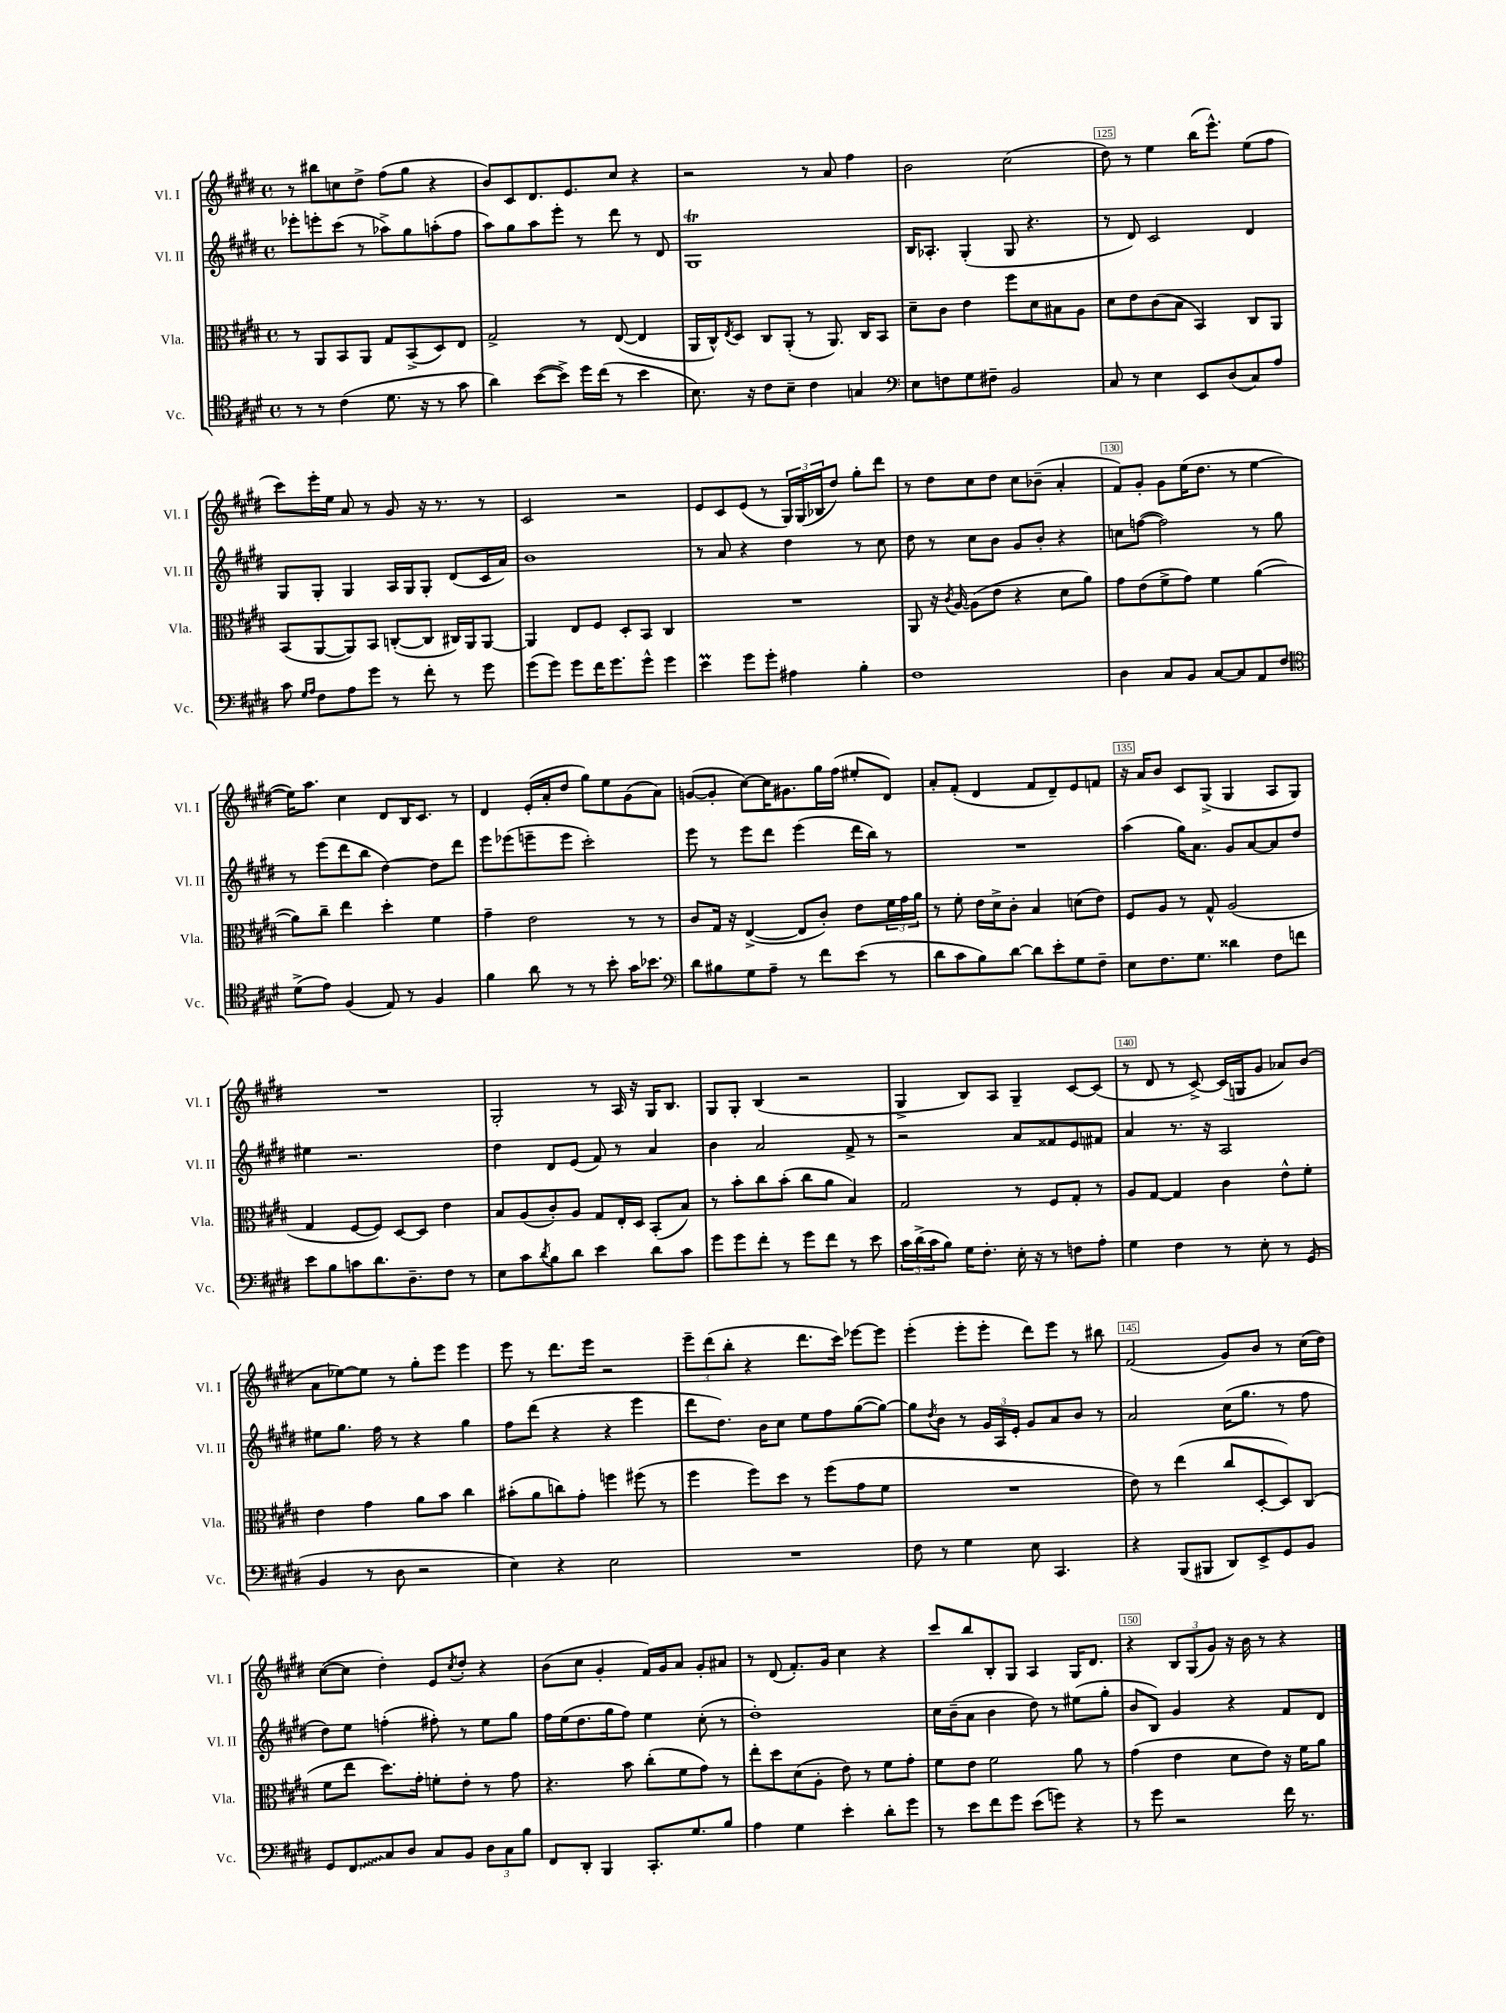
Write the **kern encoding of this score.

**kern	**kern	**kern	**kern
*staff4	*staff3	*staff2	*staff1
*clefC4	*clefC3	*clefG2	*clefG2
*k[f#c#g#d#]	*k[f#c#g#d#]	*k[f#c#g#d#]	*k[f#c#g#d#]
*M4/4	*M4/4	*M4/4	*M4/4
*met(c)	*met(c)	*met(c)	*met(c)
8r	8r	8eee-'\L	8r
8r	8AA/L	8eee'\	8bb#\L
(4c#\	8BB/	(8ccc#\J	8cc\
.	8AA/J	8r	8dd#^\J
8.d#\	8G#/L	8aa-^\L)	(8ff#\L
.	(8BB^/	8gg#\	8gg#\J
16r	.	.	.
8r	8D#/)	(8aa'\	4r
8g#\	8E/J	8ff#\J	.
=	=	=	=
4a\)	2G#^/	8aa\L)	8b/L)
.	.	8gg#\	8c#/
([8b\L	.	8aa\	8.d#/
8b^\]J)	.	8eee'\J	.
.	.	.	8.e/
16dd#\LL	8r	8r	.
(16cc#\JJ	.	.	.
8r	([8E/	8ddd#\	8cc#/J
4b\	4E/]	8r	4r
.	.	8d#/	.
=	=	=	=
8.B\)	16AA/LL	1G#	2r
.	16C#^^/J)	.	.
.	8qE/	.	.
.	8D#/J	.	.
16r	.	.	.
8c#\L	8C#/L	.	.
8B~\J	(8AA'/J	.	.
4c#\	8r	.	8r
.	8.AA/)	.	8a/
4G/	.	.	4ff#\
.	16C#/LK	.	.
.	8BB/J	.	.
=	=	=	=
*clefF4	*	*	*
8E\L	8d#~\L	16B/LK	2b\
.	.	8.A-'/J	.
8F\	8c#\J	.	.
8G#\	4e\	(4G#'/	.
8F#~\J	.	.	.
2BB/	8ff#\L	8G#/	(2cc#\
.	8d#\	4.r	.
.	8B#\	.	.
.	8A\J	.	.
=	=	=	=
8C#/	8d#\L	8r	8dd#\)
8r	8e\	8d#/)	8r
4E\	(8c#\	2c#/	4ee\
.	8B\J	.	.
8EE/L	4BB/)	.	(16bb\LK
.	.	.	8.eee^^\J)
(8D#/	.	.	.
8C#/)	8C#/L	4d#/	(8ee\L
8A/J	8AA/J	.	8ff#\J
=	=	=	=
8c#\	(8BB/L	8G#/L	8ccc#\L)
16qqG#/LL	.	.	.
16qqA/JJ	.	.	.
8F#\L	[8AA/	8G#'/J	16eee'\L
.	.	.	16ee\JJ
8A\	8AA/])	4G#/	8a/
8g#\J	8BB/J	.	8r
8r	([8C'/L	16A/LL	8g#/
.	.	16G#/J	.
8f#'\	8C/]J	8G#'/J	16r
.	.	.	8.r
8r	16C#/LL)	(8d#/L	.
.	16AA/J	.	.
8g#\	[8AA/J	16c#/L	8r
.	.	16a/JJ)	.
=	=	=	=
(8g#\L	4AA/]	1b	2c#/
8g#\J)	.	.	.
8g#\L	8E/L	.	.
16f#\K	8F#/J	.	.
8.g#\	.	.	.
.	8D#'/L	.	2r
8g#^^\J	8BB/J	.	.
4g#\	4C#/	.	.
=	=	=	=
4e\	1r	8r	8e/L
.	.	8a/	8c#/
8g#\L	.	4r	(8e/J
8g#'\J	.	.	8r
4A#\	.	4dd#\	24G#/LL)
.	.	.	(24G#/
.	.	.	24B-/J
.	.	.	8dd#/J)
4B'\	.	8r	8gg#'\L
.	.	8cc#\	8ddd#\J
=	=	=	=
1F#	8AA/	8dd#\	8r
.	16r	8r	8dd#\L
.	8qc#/	.	.
.	[16A/	.	.
.	(8A\]L	8cc#\L	8cc#\
.	8e\J	8b\J	8dd#\J
.	4r	8g#/L	8cc#\L
.	.	8b'/J	(8b-~\J
.	8d#\L	4r	4a'/
.	8a\J)	.	.
=	=	=	=
4D#\	8g#\L	8cc\L	8f#/L)
.	(8e\	([8ff\J	8g#'/J
8C#/L	8f#^\	2ff\])	8g#\L
8BB/J	8g#\J)	.	(16ee\K
.	.	.	8.dd#\J
[8C#/L	4f#\	.	.
8C#/]	.	.	8r
8AA/	([4a\	8r	[4ee\
8F#/J	.	8gg#\	.
=	=	=	=
*clefC4	*	*	*
(8d#^\L	8a\]L)	8r	16ee\]LK)
.	.	.	8.aa\J
8e\J)	8cc#~\J	(8eee\L	.
(4F#/	4ee\	8ddd#\	4cc#\
.	.	8bb\J	.
8E/)	4dd#'\	[4dd#\)	8d#/L
8r	.	.	16B/K
.	.	.	8.c#/J
4F#/	4f#\	8dd#\]L	.
.	.	8ddd#\J	8r
=	=	=	=
4f#\	4g#~\	8eee\L	4d#/
.	.	(8eee-\	.
8a\	2e\	8eee~\	(16e'/LL
.	.	.	16a'/J
8r	.	8eee\J	8dd#/J
8r	.	2ccc#'\)	8gg#\L)
8b'\	.	.	8ee\
16g#\LK	8r	.	(8g#\
8.b-\J	.	.	.
.	8r	.	8a\J)
=	=	=	=
*clefF4	*	*	*
8d#\L	8c#/L	8eee\	([8g/L
8B#\	16G#/Jk	8r	8g'/]J
.	16r	.	.
8G#\	([4E^/	8eee\L	[8cc#\L)
8A~\J	.	8ddd#\J	16cc#\]K
.	.	.	8.g#\
8r	8E/]L	(4eee\	.
8f#\L	8c#'/J)	.	16gg#\L
.	.	.	(16ff#\JJ
(8e\J	8e\L	16ddd#\LL	8ee#'/L
.	.	16bb\JJ)	.
8r	24f#\L	8r	8d#/J)
.	24g#\	.	.
.	24a\JJ	.	.
=	=	=	=
8d#\L	8r	1r	8a'/L
8c#\	8f#'\	.	(8f#'/J
8B\)	16e\LL	.	4d#/
.	16d#^\J	.	.
[8d#\J	8c#'\J	.	.
8d#\]L	4B/	.	8f#/L
8e'\	.	.	8d#~/)
8G#\	(8d\L	.	8e/
8F#~\J	8e\J)	.	8f/J
=	=	=	=
8E\L	8F#/L	(4aa\	16r
.	.	.	16a/LK
8.F#\	8A/J	.	8b/J
.	8r	16gg#\LK)	8c#/L
8.G#\J	.	8.a\J	.
.	8G#^^/	.	(8G#^/J
4d##\	(2A/	8g#/L	4G#/
.	.	[8a/	.
8F#\L	.	8a/]	8A/L
8f\J	.	8dd#/J	8G#/J)
=	=	=	=
8e\L	4G#/	4ee#\	1r
8B\	.	.	.
8c\	[8F#/L	2.r	.
8.d#\	8F#/]J)	.	.
.	[8D#/L	.	.
8.D#~\	.	.	.
.	8D#/]J	.	.
8F#\J	4e\	.	.
8r	.	.	.
=	=	=	=
8E\L	8B/L	4dd#\	2G#'/
8c#\	(8A/	.	.
8qd#/	.	.	.
8B\	8c#'/)	8d#/L	.
8d#\J	8A/J	(8e/J	.
4e\	8G#/L	8f#/)	8r
.	16E'/L	8r	16A/
.	16D#/JJ	.	16r
8d#\L	(8BB'/L	4a/	16G#/LK
.	.	.	8.B/J
8c#\J	8B/J)	.	.
=	=	=	=
8g#\L	8r	4b\	8G#/L
8g#\	8b'\L	.	8G#'/J
8f#'\J	8cc#\	2a/	(4B/
8r	(8b'\J	.	.
8g#\L	8cc#\L	.	2r
8f#\J	8a\J	.	.
8r	4B/)	8f#^/	.
8e\	.	8r	.
=	=	=	=
24c#\LL	2G#/	2r	4G#^/
(24d#^\	.	.	.
24c#\J	.	.	.
8B\J)	.	.	.
16G#\LK	.	.	8B/L)
8.F#'\J	.	.	.
.	.	.	8A/J
16E'\	8r	8a/L	4G#~/
16r	.	.	.
8r	8F#/L	8f##/	.
8F\L	8G#'/J	8e/	[8c#/L
8A'\J	8r	8f#/J	(8c#/]J
=	=	=	=
4G#\	8A/L	4a/	8r
.	[8G#/J	.	8d#/
4F#\	4G#/]	8.r	8r
.	.	.	[8c#^/)
.	.	16r	.
8r	4c#\	2A/	(16c#/]LL
.	.	.	16G/J
8E'\	.	.	8g#/J
8r	8e^^\L	.	8a-/L)
(8GG#/	8f#'\J	.	(8b/J
=	=	=	=
4BB/	4e\	8ee#\L	8a\L
.	.	8.gg#\J	[8ee-\)
8r	4g#\	.	8ee-\]J
.	.	16ff#\	.
8D#\	.	8r	8r
2r	8a\L	4r	8gg#'\L
.	8b\J	.	8eee\J
.	4cc#\	4gg#\	4eee\
=	=	=	=
4E\)	(8b#'\L	8ff#\L	8eee\
.	8a\	(8ddd#\J	8r
4r	8cc\)	4r	8.ddd#\L
.	8g#'\J	.	.
.	.	.	16eee\Jk
2E\	4ff\	4r	2r
.	(8ff#\	4eee\	.
.	8r	.	.
=	=	=	=
1r	4ff#\	8ddd#\L	12eee~\L
.	.	.	(12ddd#\
.	.	8.dd#\J)	.
.	.	.	12bb'\J
.	8ff#\L)	.	4r
.	.	16b\LK	.
.	8dd#\J	8cc#\J	.
.	8r	8ee\L	8.ddd#\L
.	(8ff#\L	8ff#\	.
.	.	.	16ccc#\Jk)
.	8g#\	([8gg#\	[8eee-\L
.	8f#\J	8gg#\_J)	8eee-\]J
=	=	=	=
8F#\	1r	8gg#\]L	(4eee'\
.	.	8qdd#/	.
8r	.	8b\J	.
4G#\	.	8r	8eee'\L
.	.	24g#/LL	8eee'\J
.	.	24A/	.
.	.	24e'/JJ	.
8E\	.	8g#/L	8ddd#\L)
4.CC#/	.	8a/	8eee\J
.	.	8b/J	8r
.	.	8r	8bb#\
=	=	=	=
4r	8e\)	2a/	(2f#/
.	8r	.	.
(8BBB/L	(4ee\	.	.
8BBB#/J	.	.	.
8DD#/L)	8cc#/L	(16cc#\LK	8g#/L)
.	.	8.gg#\J	.
8EE^/	[8D#'/	.	8b/J
8GG#/	8D#/])	8r	8r
8BB/J	(8C#/J	8ff#\	(16cc#\LL
.	.	.	16dd#\JJ)
=	=	=	=
8GG#/L	8f#\L	8dd#\L)	([8cc#\L
8FF#/	8ee\J	8ee\J	8cc#\]J
8C#/	8.dd#\L)	(4ff'\	4dd#'\)
8D#/J	.	.	.
.	16g#'\Jk	.	.
8C#/L	8f'\L	8ff#'\)	8e/L
.	.	.	8qcc#/
8BB/J	8e'\J	8r	8dd#'/J
12D#\L	8r	8ee\L	4r
12C#\	.	.	.
.	8g#\	8gg#\J	.
12B\J	.	.	.
=	=	=	=
8FF#/L	4.r	16ff#\LL	(8b\L
.	.	(16ee\J	.
8DD#'/J	.	8.dd#\	8cc#\J
4BBB/	.	.	4g#'/
.	.	16gg#\k	.
.	8b\	8ff#\J)	.
8.CC#'/L	(8cc#'\L	4ee\	16f#/LL)
.	.	.	16g#/J
.	8f#\	.	8a/J
8.G#/	.	.	.
.	8g#\J)	(8cc#'\	8g#'/L
8B/J	8r	8r	8a#/J
=	=	=	=
4A\	8ee'\L	1dd#')	8r
.	8dd#\	.	(8d#/
4G#\	(8d#\	.	8.f#'/L)
.	8A'\J	.	.
.	.	.	16g#/Jk
4e'\	8e\)	.	4cc#\
.	8r	.	.
8d#'\L	8f#\L	.	4r
8g#\J	8g#'\J	.	.
=	=	=	=
8r	8f#\L	16cc#\LL	8ccc#/L
.	.	(16b~\J	.
8e\L	8e\J	8a\J	8bb/
8f#\	2f#\	4b\	8B'/
8g#\J	.	.	8G#/J
(8e\L	.	8dd#\)	4A/
8g\J)	.	8r	.
4r	8a\	(8ee#\L	16G#/LK
.	.	.	8.d#/J
.	8r	8gg#'\J	.
=	=	=	=
8r	(4g#\	8b/L	4r
8g#\	.	8B/J)	.
2r	4e\	4g#/	12B/L
.	.	.	(12G#/
.	.	.	12g#/J)
.	8d#\L	4r	16r
.	.	.	16b\
.	8e\J)	.	8r
16f#\	16r	8f#/L	4r
8.r	16f#\LK	.	.
.	8a\J	8d#/J	.
==	==	==	==
*-	*-	*-	*-
